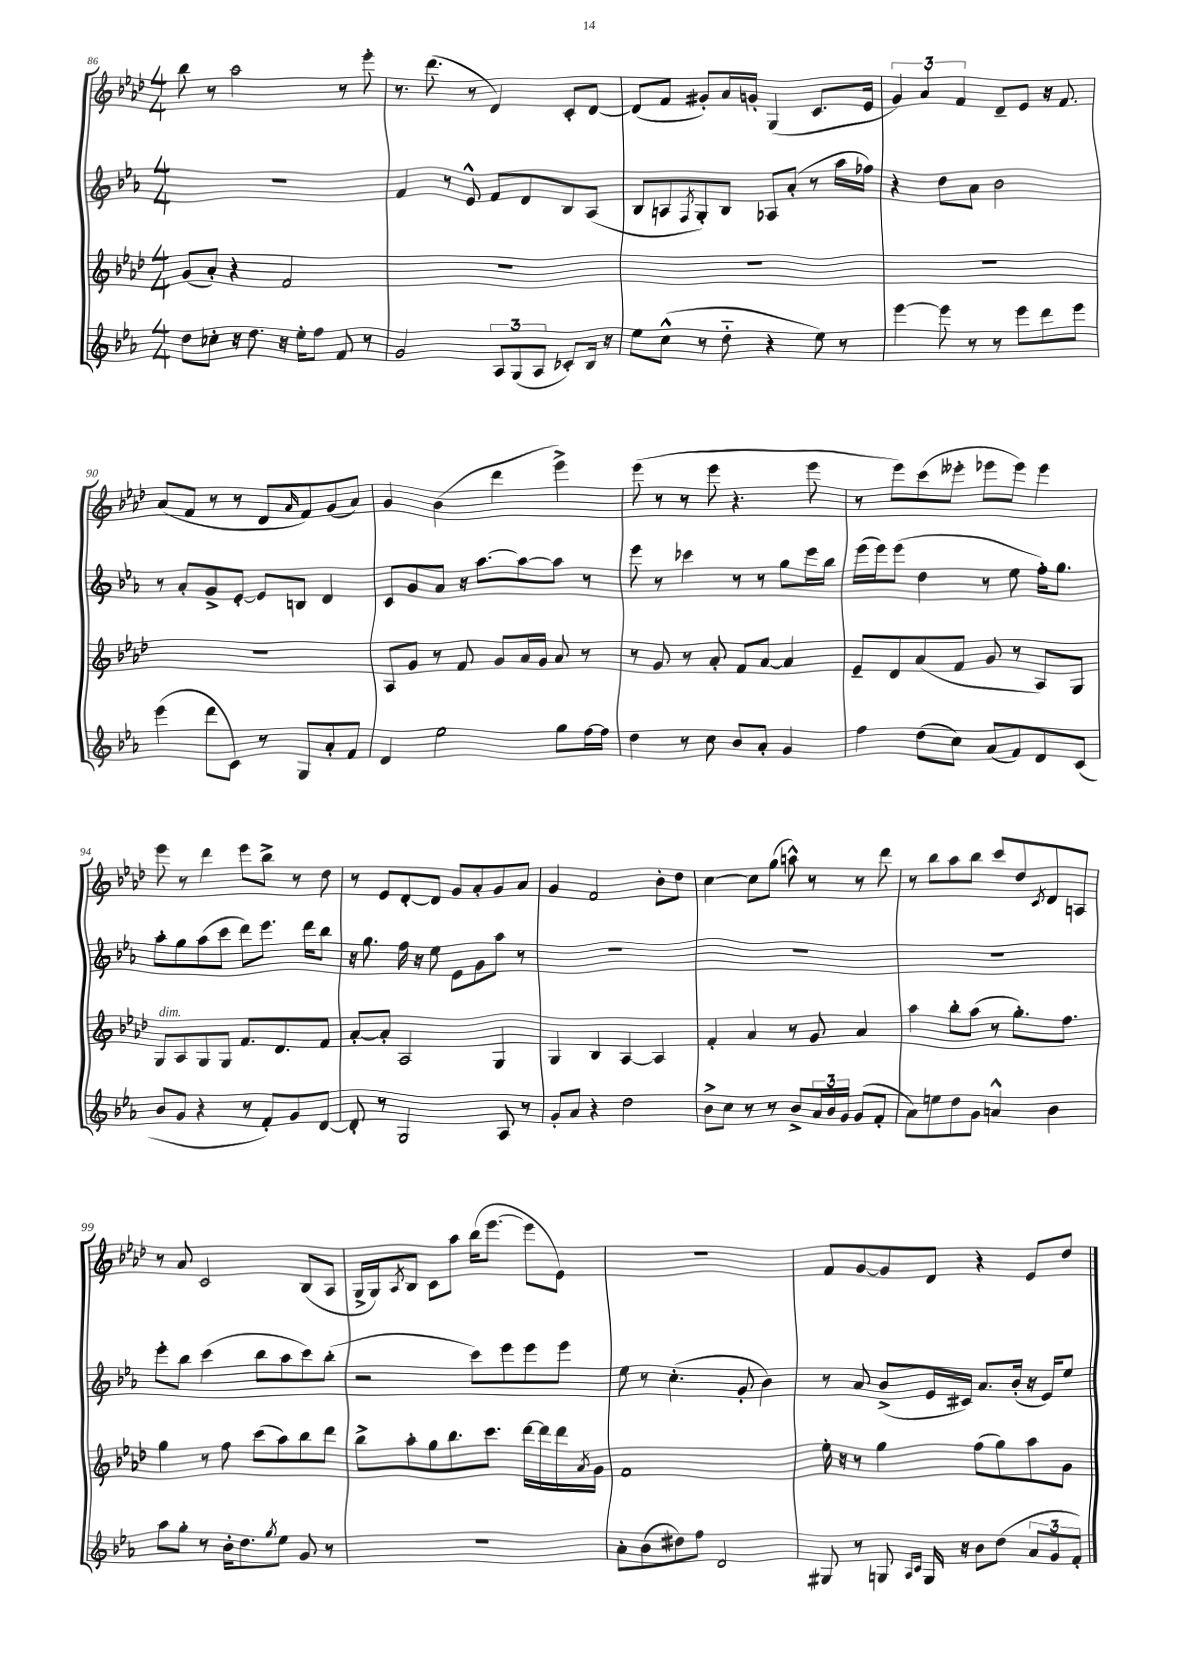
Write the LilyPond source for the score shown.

<<
\new StaffGroup <<
\new Staff = "s0" {
    \clef treble \key aes \major \numericTimeSignature \time 4/4
    bes''8 r8 aes''2 r8 ees'''8-. |
    r8. des'''8.( r8 des'4) c'8-. des'8~ |
    des'8( f'8 gis'8-.) aes'16 g'16-. g4( c'8. ees'16 |
    \tuplet 3/2 { g'4) aes'4 f'4 } des'8-- ees'8 r16 f'8. |
    aes'8( f'8 r8 r8 des'8 \grace { aes'16 } f'8) g'8( aes'8) |
    g'4 bes'4( des'''4 ees'''4->) |
    ees'''8( r8 r8 ees'''8 r4. ees'''8 |
    r8 ees'''8) c'''8( eeses'''8-. ees'''8 ees'''8) ees'''4 |
    ees'''8 r8 des'''4 ees'''8 bes''8-> r8 des''8 |
    r8 ees'8 des'8~-. des'8 g'8 aes'8-. g'8 aes'8 |
    g'4 f'2 bes'8-. des''8 |
    c''4~ c''8 g''8( a''8-^) r8 r8 des'''8 |
    r8 bes''8 aes''8 bes''8 c'''8 des''8 \acciaccatura { c'8 } des'8 a8 |
    r8 aes'8 c'2 bes8( aes8 |
    g16-> g16) \acciaccatura { aes8 } bes8 c'8 aes''8 bes''16( ees'''8.~ ees'''8 ees'8) |
    R1 |
    f'8 g'8~ g'8 des'8 r4 ees'8 des''8 \bar "|." |
}
\new Staff = "s1" {
    \clef treble \key ees \major \numericTimeSignature \time 4/4
    R1 |
    f'4 r8 ees'8-^ f'8 d'8 bes8 aes8( |
    bes8 a8 \acciaccatura { f8 } g8-.) bes8 aes8 aes'8-.( r8 aes''16 fes''16) |
    r4 d''8 aes'8 bes'2 |
    r8 aes'8-. g'8-> ees'8~-. ees'8 b8 d'4 |
    c'8 g'8 aes'8 r16 aes''8.~ aes''8~ aes''8 r8 |
    ees'''8 r8 ces'''4 r8 r8 g''8 ees'''16 bes''16 |
    ees'''16( ees'''16) ees'''8( d''4 r8 ees''8 f''16-.) g''8. |
    aes''8-. g''8 aes''8( c'''8 d'''8) ees'''8. d'''16 bes''8 |
    r16 g''8. f''16 r16 ees''8 ees'8 g'8 aes''8 r8 |
    R1 |
    R1 |
    R1 |
    ees'''8-. bes''8 c'''4( bes''8 aes''8 c'''8) bes''8-.( |
    r2 c'''8) ees'''8 ees'''8 ees'''8 |
    ees''8 r8 c''4.-.( g'8-. bes'4) |
    r8 aes'8 bes'8->( ees'16 cis'16) aes'8. bes'16-.( r16 ees'16) ees''8 \bar "|." |
}
\new Staff = "s2" {
    \clef treble \key aes \major \numericTimeSignature \time 4/4
    g'8( aes'8-.) r4 f'2 |
    R1 |
    R1 |
    R1 |
    R1 |
    aes8 g'8 r8 f'8 g'8 aes'16 g'16 aes'8 r8 |
    r8 g'8 r8 aes'8-. f'8 aes'8~ aes'4 |
    ees'8-- des'8 aes'8( f'8 g'8 r8 aes8) g8 |
    g8^\markup { \italic "dim." } aes8 g8 g8 f'8. des'8. f'8 |
    aes'8~-. aes'8-. aes2 g4 |
    g4 bes4 aes4~ aes4 |
    f'4-. aes'4 r8 g'8 aes'4 |
    aes''4 bes''8-. aes''8( r8 g''8.-.) f''8. |
    g''4 r8 f''8 c'''8( aes''8) bes''8 des'''8 |
    bes''8-> aes''8-. g''8 bes''8. c'''8. des'''16~ des'''16 des'''16 \acciaccatura { aes'8 } g'16 |
    f'1 |
    ees''16-. r16 r8 g''4 f''8( g''8) aes''8 g'8 \bar "|." |
}
\new Staff = "s3" {
    \clef treble \key ees \major \numericTimeSignature \time 4/4
    d''8 ces''8-. r16 d''8. r16 ees''16-. f''8 f'8 r8 |
    g'2 \tuplet 3/2 { aes8 g8( aes8 } ces'8-.) bes16 r16 |
    ees''8 c''8-^( r8 d''8-_ r4 ees''8) r8 |
    ees'''4~ ees'''8 r8 r8 ees'''8 d'''8 ees'''8 |
    ees'''4( d'''8 c'8) r8 g8 aes'8-. f'8 |
    d'4 ees''2 g''8 f''16~ f''16 |
    d''4 r8 c''8 bes'8 aes'8-. g'4 |
    f''4 d''8( c''8) aes'8( f'8) d'8 c'8( |
    bes'8 g'8 r4 r8 f'8-.) g'8 d'8~ |
    d'8-. r8 g2 aes8 r8 |
    g'8-. aes'8 r4 d''2 |
    bes'8-> c''8 r8 r8 bes'8-> \tuplet 3/2 { aes'16 bes'16 g'16 } g'8( f'8-. |
    aes'8) e''8 d''8 g'8 a'4-^ bes'4 |
    aes''8 g''8-. r8 bes'16-. d''8. \acciaccatura { g''8 } ees''8 g'8 r8 |
    r1 |
    aes'8-. bes'8( dis''8) f''8 d'2 |
    gis8 r8 g8 \grace { aes16 c'16 } g16 r16 bes'8 d''8( \tuplet 3/2 { aes'8 g'8 f'8-.) } \bar "|." |
}
>>
>>
\layout { \context { \Score currentBarNumber = #86 } }
